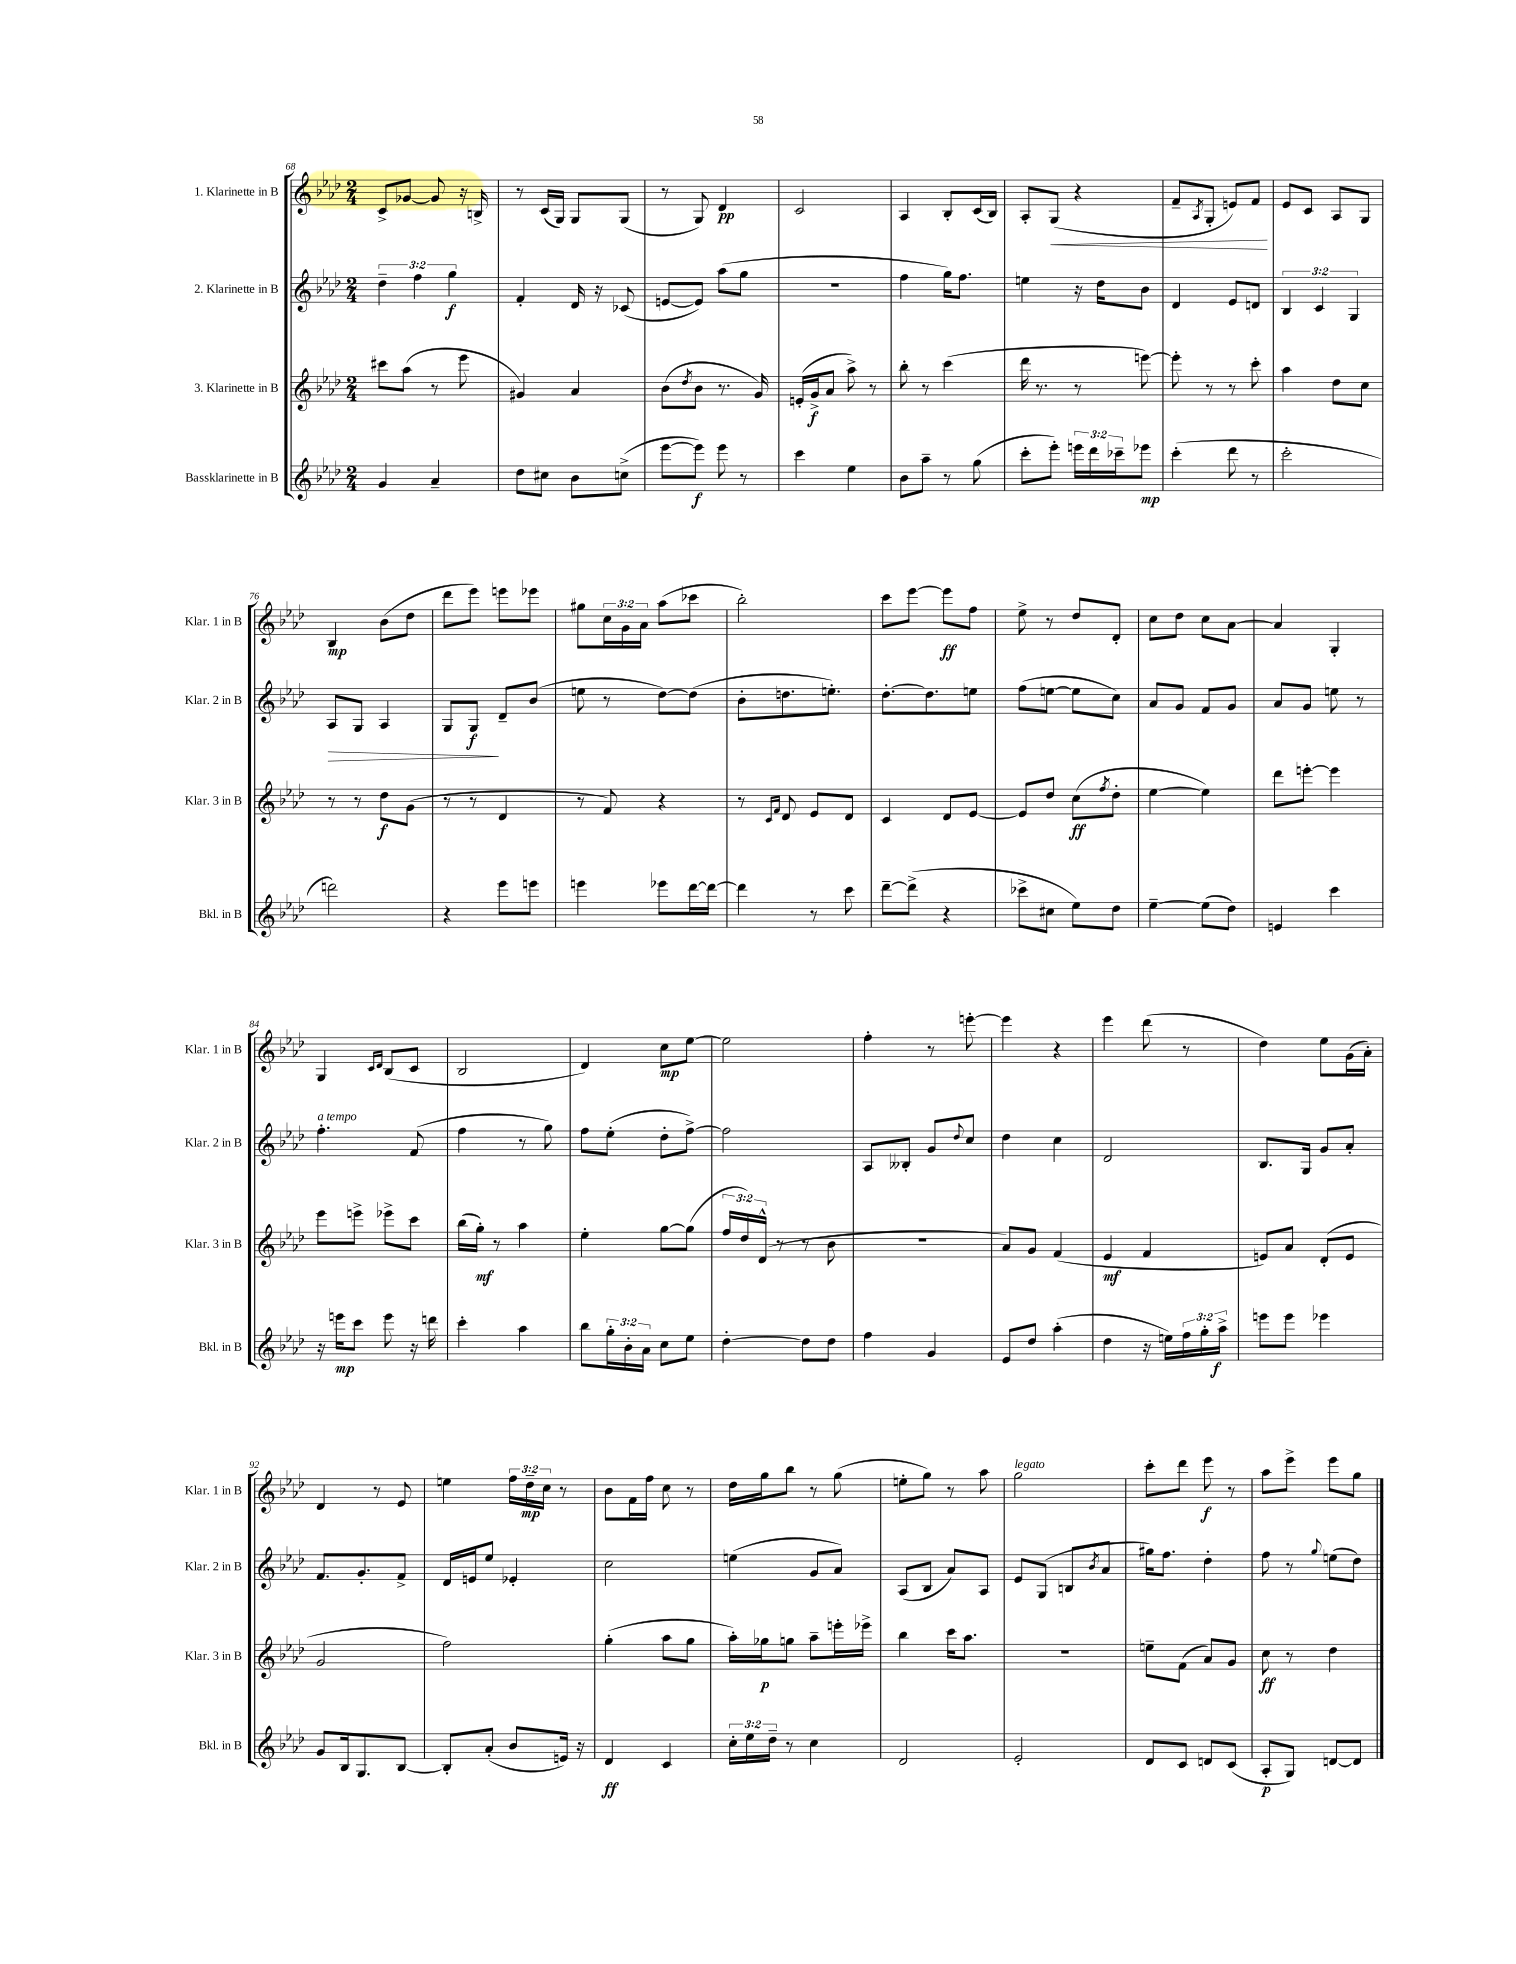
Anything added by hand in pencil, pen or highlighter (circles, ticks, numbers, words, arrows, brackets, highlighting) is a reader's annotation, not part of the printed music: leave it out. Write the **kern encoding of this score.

**kern	**dynam	**kern	**dynam	**kern	**dynam	**kern	**dynam
*part4	*part4	*part3	*part3	*part2	*part2	*part1	*part1
*staff4	*staff4	*staff3	*staff3	*staff2	*staff2	*staff1	*staff1
*I"Bassklarinette in B	*	*I"3. Klarinette in B	*	*I"2. Klarinette in B	*	*I"1. Klarinette in B	*
*I'Bkl. in B	*	*I'Klar. 3 in B	*	*I'Klar. 2 in B	*	*I'Klar. 1 in B	*
*clefG2	*	*clefG2	*	*clefG2	*	*clefG2	*
*k[b-e-a-d-]	*	*k[b-e-a-d-]	*	*k[b-e-a-d-]	*	*k[b-e-a-d-]	*
*M2/4	*	*M2/4	*	*M2/4	*	*M2/4	*
=68	=68	=68	=68	=68	=68	=68	=68
4g/	.	8ccc#X\L	.	6dd-~\	.	8c^/L	.
.	.	(8aa-\J	.	.	.	[8g-X/J	.
.	.	.	.	6ff\	.	.	.
4a-~/	.	8r	.	.	.	8g-/]	.
.	.	.	.	6gg\	f	.	.
.	.	8eee-\	.	.	.	16r	.
.	.	.	.	.	.	16Bn^/	.
=69	=69	=69	=69	=69	=69	=69	=69
8dd-\L	.	4g#X/)	.	4f'/	.	8r	.
8cc#X\J	.	.	.	.	.	(16c/LL	.
.	.	.	.	.	.	16G/JJ)	.
8b-\L	.	4a-/	.	16d-/	.	8G/L	.
.	.	.	.	16r	.	.	.
(8ccn^\J	.	.	.	(8c-X/	.	(8G/J	.
=70	=70	=70	=70	=70	=70	=70	=70
[8eee-\L	.	(8b-\L	.	[8en/L	.	8r	.
.	.	8qdd-/	.	.	.	.	.
8eee-\J])	f	8b-\J	.	8e/J])	.	8G/)	.
8eee-\	.	8.r	.	(8aa-\L	.	4d-/	pp
8r	.	.	.	8gg\J	.	.	.
.	.	16g/)	.	.	.	.	.
=71	=71	=71	=71	=71	=71	=71	=71
4ccc\	.	(16en'/LL	.	2r	.	2c/	.
.	.	16g^/J	f	.	.	.	.
.	.	8a-/J	.	.	.	.	.
4ee-\	.	8aa-^\)	.	.	.	.	.
.	.	8r	.	.	.	.	.
=72	=72	=72	=72	=72	=72	=72	=72
8b-\L	.	8bb-'\	.	4ff\	.	4A-/	.
8aa-~\J	.	8r	.	.	.	.	.
8r	.	(4ccc\	.	16gg\KL)	.	8B-'/L	.
.	.	.	.	8.ff\J	.	.	.
(8gg\	.	.	.	.	.	(16c/L	.
.	.	.	.	.	.	16B-/JJ)	.
=73	=73	=73	=73	=73	=73	=73	=73
8ccc'\L	.	16ddd-\	.	4een\	.	8A-'/L	.
.	.	8.r	.	.	.	.	.
!	!	!	!	!	!	!	!LO:HP:b
8eee-'\J)	.	.	.	.	.	(8G/J	<
24eeen\LL	.	8r	.	16r	.	4r	.
24ddd-\	.	.	.	.	.	.	.
.	.	.	.	16dd-\KL	.	.	.
24ccc-X~\J	.	.	.	.	.	.	.
8eee-X\J	mp	[8eeen\)	.	8b-\J	.	.	.
=74	=74	=74	=74	=74	=74	=74	=74
(4ccc'\	.	8eee'\]	.	4d-/	.	8f~/L	.
.	.	.	.	.	.	8qA-/	.
.	.	8r	.	.	.	8G'/J	.
8ddd-\	.	8r	.	8e-/L	.	8en/L)	.
8r	.	8ccc'\	.	8dn/J	.	8f/J	.
.	.	.	.	.	.	.	[
=75	=75	=75	=75	=75	=75	=75	=75
2ccc'\	.	4aa-\	.	6B-/	.	8e-/L	.
.	.	.	.	.	.	8c/J	.
.	.	.	.	6c/	.	.	.
.	.	8dd-\L	.	.	.	8A-/L	.
.	.	.	.	6G/	.	.	.
.	.	8cc\J	.	.	.	8G/J	.
!!LO:LB:g=z
=76	=76	=76	=76	=76	=76	=76	=76
!	!	!	!	!	!LO:HP:b	!	!
2dddn\)	.	8r	.	8A-/L	>	4B-/	mp
.	.	8r	.	8G/J	.	.	.
.	.	8dd-\L	f	4A-/	.	(8b-\L	.
.	.	(8g\J	.	.	.	8dd-\J	.
=77	=77	=77	=77	=77	=77	=77	=77
4r	.	8r	.	8G/L	.	8ddd-\L	.
.	.	8r	.	8G/J	f	8eee-\J)	.
8eee-\L	.	4d-/	.	8d-~/L	]	8eeen\L	.
8eeen\J	.	.	.	(8b-/J	.	8eee-X\J	.
=78	=78	=78	=78	=78	=78	=78	=78
4eeen\	.	8r	.	8een\	.	8gg#X\L	.
.	.	8f/)	.	8r	.	24cc\L	.
.	.	.	.	.	.	24g\	.
.	.	.	.	.	.	24a-\JJ	.
8eee-X\L	.	4r	.	[8dd-\L)	.	(8aa-\L	.
[16ddd-\L	.	.	.	(8dd-\J]	.	8ccc-X\J	.
16ddd-\JJ_	.	.	.	.	.	.	.
=79	=79	=79	=79	=79	=79	=79	=79
4ddd-\]	.	8r	.	8b-'\L	.	2bb-'\)	.
.	.	16qqc/LL	.	.	.	.	.
.	.	16qqf/JJ	.	.	.	.	.
.	.	8d-/	.	8.ddn\	.	.	.
8r	.	8e-/L	.	.	.	.	.
.	.	.	.	8.een'\J)	.	.	.
8ccc\	.	8d-/J	.	.	.	.	.
=80	=80	=80	=80	=80	=80	=80	=80
[8ddd-~\L	.	4c/	.	[8.dd-'\L	.	8ccc\L	.
(8ddd-^\J]	.	.	.	.	.	[8eee-\J	.
.	.	.	.	8.dd-\]	.	.	.
4r	.	8d-/L	.	.	.	8eee-\L]	ff
.	.	[8e-/J	.	8een\J	.	8ff\J	.
=81	=81	=81	=81	=81	=81	=81	=81
8ccc-X^\L	.	8e-/L]	.	(8ff\L	.	8ee-^\	.
8cc#X\J	.	8dd-/J	.	[8een\J	.	8r	.
8ee-\L)	.	(8cc\L	ff	8ee\L]	.	8dd-/L	.
.	.	8qff/	.	.	.	.	.
8dd-\J	.	8dd-'\J	.	8cc\J)	.	8d-'/J	.
=82	=82	=82	=82	=82	=82	=82	=82
[4ee-~\	.	[4ee-\	.	8a-/L	.	8cc\L	.
.	.	.	.	8g/J	.	8dd-\J	.
(8ee-\L]	.	4ee-\])	.	8f/L	.	8cc\L	.
8dd-\J)	.	.	.	8g/J	.	[8a-\J	.
=83	=83	=83	=83	=83	=83	=83	=83
4en/	.	8ddd-\L	.	8a-/L	.	4a-/]	.
.	.	[8eeen'\J	.	8g/J	.	.	.
4ccc\	.	4eee\]	.	8een\	.	4G'/	.
.	.	.	.	8r	.	.	.
!!LO:LB:g=z
=84	=84	=84	=84	=84	=84	=84	=84
!	!	!	!	!LO:TX:a:i:t=a tempo	!	!	!
16r	.	8eee-\L	.	4.ff'\	.	4G/	.
16eeen\KL	mp	.	.	.	.	.	.
8ccc\J	.	8eeen^\J	.	.	.	.	.
.	.	.	.	.	.	16qqc/LL	.
.	.	.	.	.	.	16qqd-/JJ	.
8eee\	.	8eee-X^\L	.	.	.	(8B-/L	.
16r	.	8ccc\J	.	(8f/	.	8c/J	.
16dddn\	.	.	.	.	.	.	.
=85	=85	=85	=85	=85	=85	=85	=85
4ccc'\	.	(16bb-\LL	.	4ff\	.	2B-/	.
.	.	16gg'\JJ)	mf	.	.	.	.
.	.	8r	.	.	.	.	.
4aa-\	.	4aa-\	.	8r	.	.	.
.	.	.	.	8gg\)	.	.	.
=86	=86	=86	=86	=86	=86	=86	=86
8bb-\L	.	4ee-'\	.	8ff\L	.	4d-/)	.
24gg'\L	.	.	.	(8ee-'\J	.	.	.
24b-'\	.	.	.	.	.	.	.
24a-\JJ	.	.	.	.	.	.	.
8cc\L	.	[8gg\L	.	8dd-'\L	.	8cc\L	mp
8ee-\J	.	(8gg\J]	.	[8ff^\J)	.	[8ee-\J	.
=87	=87	=87	=87	=87	=87	=87	=87
[4dd-'\	.	24ff/LL	.	2ff\]	.	2ee-\]	.
.	.	24dd-/)	.	.	.	.	.
.	.	(24d-^^/JJ	.	.	.	.	.
.	.	8r	.	.	.	.	.
8dd-\L]	.	8r	.	.	.	.	.
8dd-\J	.	8b-\	.	.	.	.	.
=88	=88	=88	=88	=88	=88	=88	=88
4ff\	.	2r	.	8A-/L	.	4ff'\	.
.	.	.	.	8B--X'/J	.	.	.
4g/	.	.	.	8g/L	.	8r	.
.	.	.	.	8qqdd-/	.	.	.
.	.	.	.	8cc/J	.	[8eeen'\	.
=89	=89	=89	=89	=89	=89	=89	=89
8e-/L	.	8a-/L)	.	4dd-\	.	4eee\]	.
8dd-/J	.	8g/J	.	.	.	.	.
(4aa-'\	.	(4f/	.	4cc\	.	4r	.
=90	=90	=90	=90	=90	=90	=90	=90
4dd-\	.	4e-/	mf	2d-/	.	4eee-\	.
16r	.	4f/	.	.	.	(8ddd-\	.
16een\LL)	.	.	.	.	.	.	.
24ff\	.	.	.	.	.	8r	.
24gg'\	.	.	.	.	.	.	.
24aa-^\JJ	f	.	.	.	.	.	.
=91	=91	=91	=91	=91	=91	=91	=91
8eeen\L	.	8en/L)	.	8.B-/L	.	4dd-\)	.
8eee\J	.	8a-/J	.	.	.	.	.
.	.	.	.	16G/Jk	.	.	.
4eee-X\	.	(8d-'/L	.	8g/L	.	8ee-\L	.
.	.	8e/J	.	8a-'/J	.	(16g\L	.
.	.	.	.	.	.	16a-'\JJ)	.
!!LO:LB:g=z
=92	=92	=92	=92	=92	=92	=92	=92
8g/L	.	2g/	.	8.f/L	.	4d-/	.
16B-/k	.	.	.	.	.	.	.
8.G/	.	.	.	8.g'/	.	.	.
.	.	.	.	.	.	8r	.
[8B-/J	.	.	.	8f^/J	.	8e-/	.
=93	=93	=93	=93	=93	=93	=93	=93
8B-'/L]	.	2ff\)	.	16d-/LL	.	4een\	.
.	.	.	.	16en/J	.	.	.
(8a-'/J	.	.	.	8ee-/J	.	.	.
8b-/L	.	.	.	4e-X'/	.	24ff\LL	.
.	.	.	.	.	.	24dd-~\	mp
.	.	.	.	.	.	24cc\JJ	.
16en/Jk)	.	.	.	.	.	8r	.
16r	.	.	.	.	.	.	.
=94	=94	=94	=94	=94	=94	=94	=94
4d-/	ff	(4gg'\	.	2cc\	.	8b-\L	.
.	.	.	.	.	.	16f\L	.
.	.	.	.	.	.	16ff\JJ	.
4c/	.	8aa-\L	.	.	.	8cc\	.
.	.	8gg\J	.	.	.	8r	.
=95	=95	=95	=95	=95	=95	=95	=95
24cc'\LL	.	16aa-'\LL)	.	(4een\	.	16dd-\LL	.
24ee-\	.	.	.	.	.	.	.
.	.	16gg-X\J	p	.	.	16gg\J	.
24dd-~\JJ	.	.	.	.	.	.	.
8r	.	8ggn\J	.	.	.	8bb-\J	.
4cc\	.	8aa-~\L	.	8g/L	.	8r	.
.	.	16eeen'\L	.	8a-/J)	.	(8gg\	.
.	.	16eee-X^\JJ	.	.	.	.	.
=96	=96	=96	=96	=96	=96	=96	=96
2d-/	.	4bb-\	.	(8A-/L	.	8een'\L	.
.	.	.	.	8B-/J	.	8gg\J)	.
.	.	16ccc\KL	.	8a-/L)	.	8r	.
.	.	8.aa-\J	.	.	.	.	.
.	.	.	.	8A-/J	.	8aa-\	.
=97	=97	=97	=97	=97	=97	=97	=97
!	!	!	!	!	!	!LO:TX:a:i:t=legato	!
2e-'/	.	2r	.	8e-/L	.	2gg\	.
.	.	.	.	(8G/J	.	.	.
.	.	.	.	8Bn/L	.	.	.
.	.	.	.	8qb-/	.	.	.
.	.	.	.	8a-/J	.	.	.
=98	=98	=98	=98	=98	=98	=98	=98
8d-/L	.	8een~\L	.	16gg#X\KL)	.	8ccc'\L	.
.	.	.	.	8.ff\J	.	.	.
8c/J	.	(8f\J	.	.	.	8ddd-\J	.
8dn/L	.	8a-/L)	.	4dd-'\	.	8eee-\	f
(8c/J	.	8g/J	.	.	.	8r	.
=99	=99	=99	=99	=99	=99	=99	=99
8A-'/L	p	8cc\	ff	8ff\	.	8aa-\L	.
8G/J)	.	8r	.	8r	.	8eee-^\J	.
.	.	.	.	8qqgg/	.	.	.
[8dn/L	.	4dd-\	.	(8een\L	.	8eee-\L	.
8d/J]	.	.	.	8dd-\J)	.	8gg\J	.
==	==	==	==	==	==	==	==
*-	*-	*-	*-	*-	*-	*-	*-
